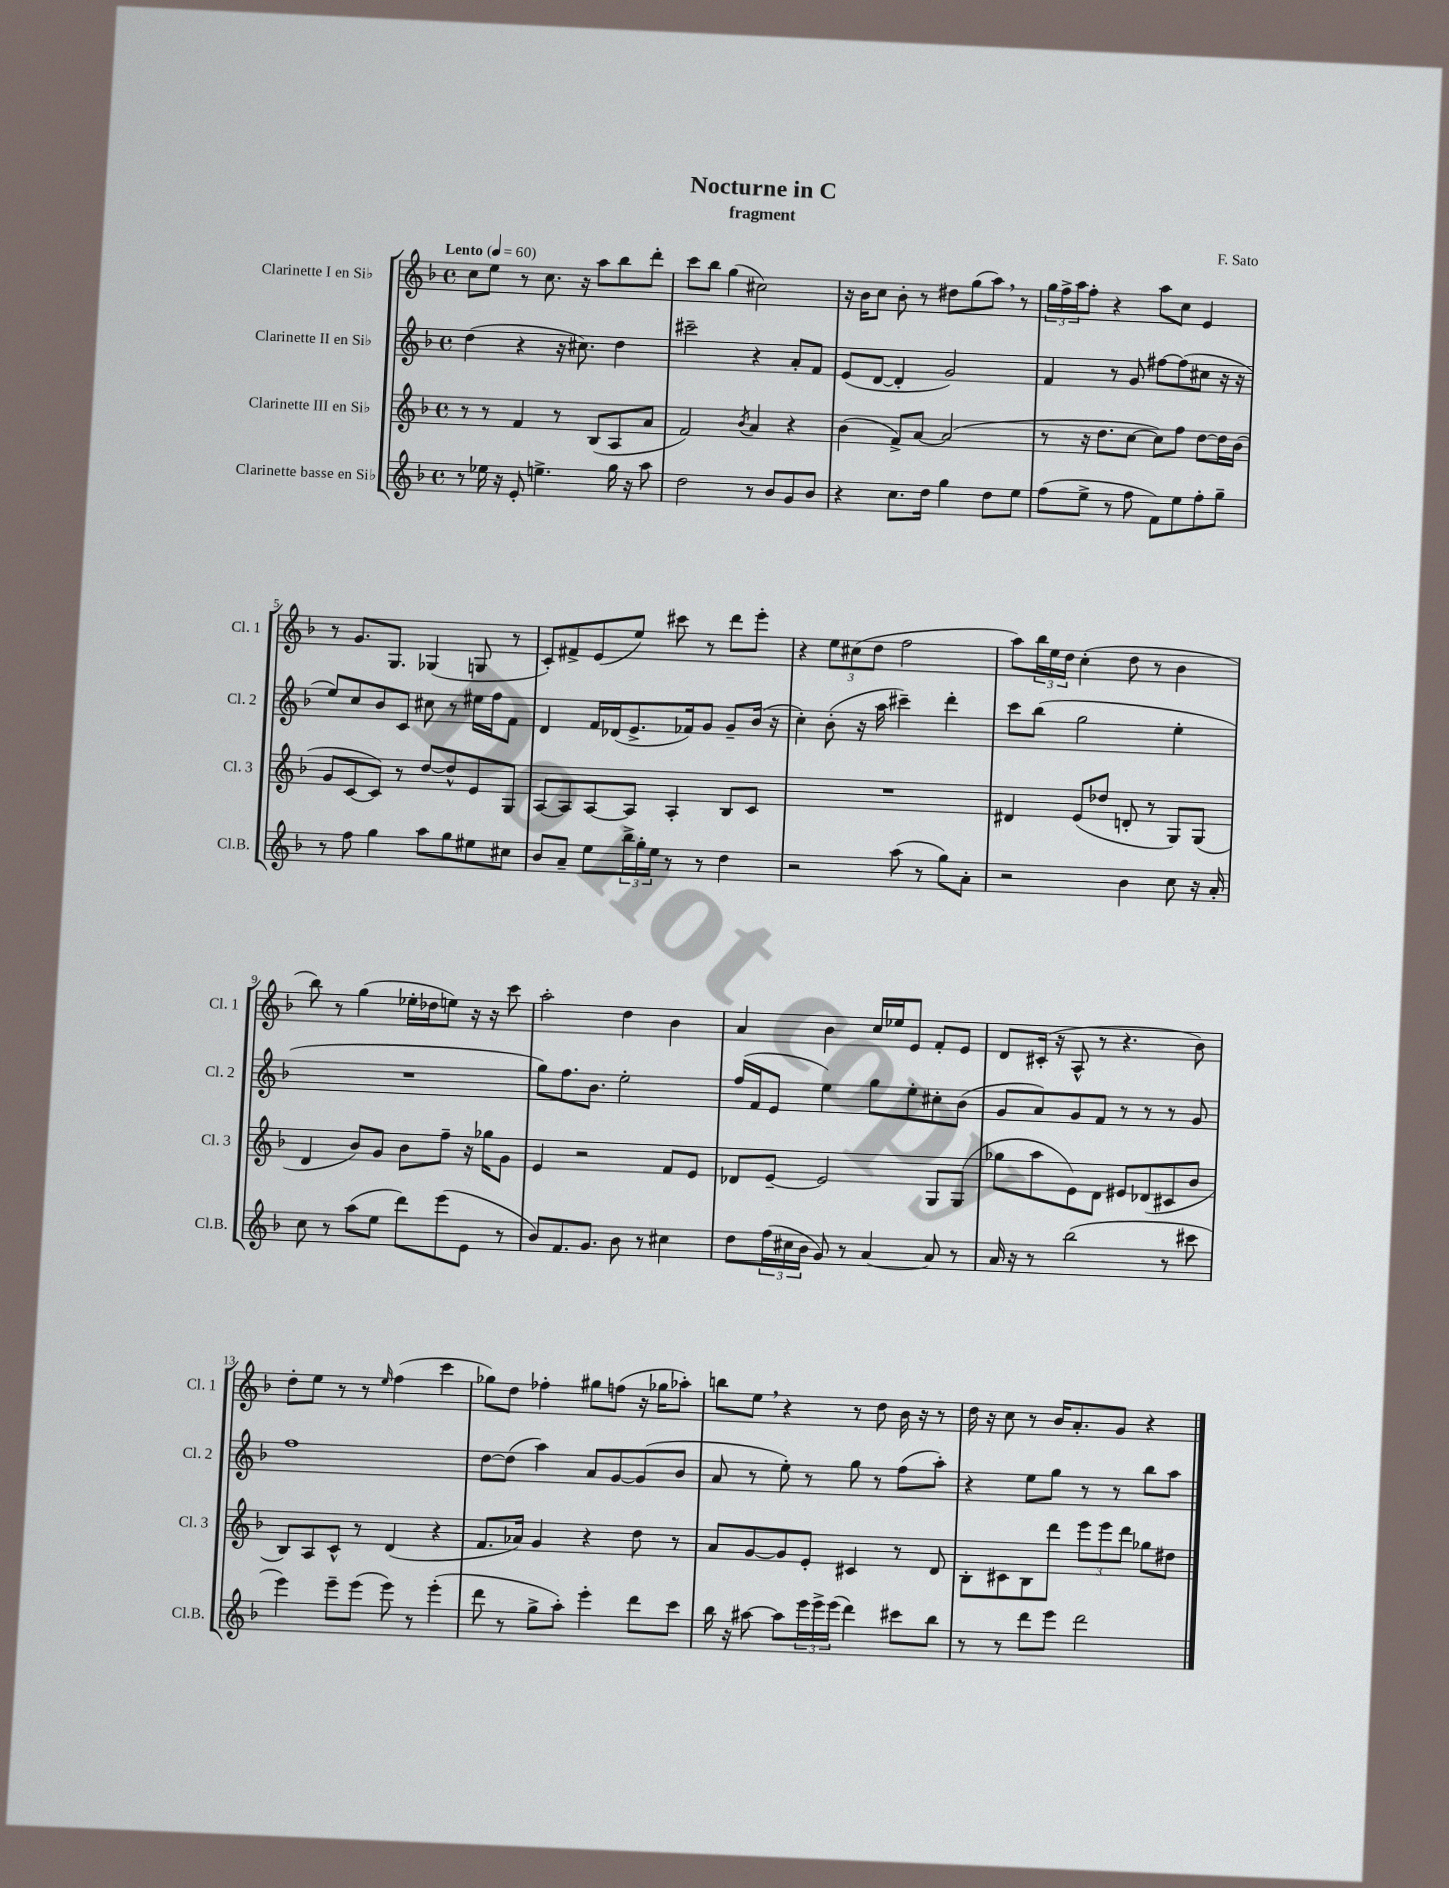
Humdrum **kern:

**kern	**kern	**kern	**kern
*part4	*part3	*part2	*part1
*staff4	*staff3	*staff2	*staff1
*I"Clarinette basse en Si♭	*I"Clarinette III en Si♭	*I"Clarinette II en Si♭	*I"Clarinette I en Si♭
*I'Cl.B.	*I'Cl. 3	*I'Cl. 2	*I'Cl. 1
*clefG2	*clefG2	*clefG2	*clefG2
*k[b-]	*k[b-]	*k[b-]	*k[b-]
*M4/4	*M4/4	*M4/4	*M4/4
*met(c)	*met(c)	*met(c)	*met(c)
*MM60	*MM60	*MM60	*MM60
=1	=1	=1	=1
!	!	!	!LO:TX:a:B:t=Lento
8r	8r	(4dd\	8cc\L
16ee-X\	8r	.	8ee\J
16r	.	.	.
8e'/	4f/	4r	8r
4.een^\	.	.	8.cc\
.	8r	16r	.
.	.	8.cc#X\)	16r
.	(8B-/L	.	8aa\L
16gg\	8A/	4dd\	8bb-\
16r	.	.	.
8aa\	8a/J	.	8ddd'\J
=2	=2	=2	=2
2dd\	2f/)	2ccc#X~\	8ccc\L
.	.	.	8bb-\J
.	.	.	(4gg\
.	8qb-/	.	.
8r	4a/	4r	2cc#X\)
8b-/L	.	.	.
8g/	4r	8a'/L	.
8b-/J	.	8f/J	.
=3	=3	=3	=3
4r	(4b-\	(8e/L	16r
.	.	.	16b-\KL
.	.	[8d/J	8cc\J
8.cc\L	8f^/L)	4d'/]	8b-'\
.	[8a/J	.	8r
16dd\Jk	.	.	.
4gg\	(2a/]	2g/)	8dd#X\L
.	.	.	(8gg\
8dd\L	.	.	8aa,\J)
8ee\J	.	.	8r
=4	=4	=4	=4
(8ff\L	8r	4f/	24gg\LL
.	.	.	24ff^\
.	.	.	24aa\J
8ee^\J	16r	.	8ff'\J
.	8.dd\L	.	.
8r	.	8r	4r
8ff\	[8cc\J	8g/	.
8f\L)	8cc\L])	[8ff#X\L	8aa\L
8ee\	8ff\J	(8ff#\]	8cc\J
8ff'\	[8dd\L	8cc#X\J	4e/
8gg~\J	16dd\L]	16r	.
.	(16b-\JJ	16r	.
!!LO:LB:g=z
=5	=5	=5	=5
8r	8g/L	8ee/L)	8r
8ff\	[8c/	8cc/	8.g/L
4gg\	8c/J])	8b-/	.
.	.	.	8.G/J
.	8r	8c/J	.
8aa\L	[8dd/L	8cc#X\	(4G-X/
8gg\	8dd^^/]	8r	.
8ee#X\	8e/	16ee#X\LL	8Gn/
.	.	16ff\J	.
8cc#X\J	8G/J	8f\J	8r
=6	=6	=6	=6
8b-/L	[8A/L	4d/	8c'/L)
8a~/J	8A/]	.	8f#X^/
8ee\L	[8A/	16f/LL	(8e/
.	.	(16d-X/J	.
24bb-^\L	8A/J]	8.e^/	8ee/J)
24gg'\	.	.	.
24ee\JJ	.	.	.
8r	4A'/	.	8ccc#X\
.	.	16f-X/k)	.
8r	.	8g/J	8r
4dd\	8B-/L	8g~/L	8ddd\L
.	8c/J	(16b-/Jk	8eee'\J
.	.	16r	.
=7	=7	=7	=7
2r	1r	4cc'\)	4r
.	.	(8b-'\	12ee\L
.	.	.	(12cc#X\
.	.	16r	.
.	.	.	12dd\J
.	.	16aa\	.
(8aa\	.	4ccc#X~\)	2ff\
8r	.	.	.
8gg\L)	.	4ddd'\	.
8a'\J	.	.	.
=8	=8	=8	=8
2r	4d#X/	8ccc\L	8aa\L)
.	.	(8bb-\J	24bb-\L
.	.	.	24ee\
.	.	.	24dd\JJ
.	(8e/L	2gg\	(4cc'\
.	8dd-X/J	.	.
4b-\	8dn'/	.	8dd\
.	8r	.	8r
8cc\	8G/L)	4ee'\	4b-\
16r	(8G/J	.	.
16a'/	.	.	.
!!LO:LB:g=z
=9	=9	=9	=9
8cc\	4d/	1r	8bb-\)
8r	.	.	8r
(8aa\L	8b-/L)	.	(4gg\
8ee\J	8g/J	.	.
8ddd\L)	8b-\L	.	16ee-X'\LL
.	.	.	16dd-X\J
(8eee\	8ff~\J	.	8een\J)
8e\J	16r	.	16r
.	16gg-X\KL	.	16r
8r	8g\J	.	8ccc\
=10	=10	=10	=10
8b-/L)	4e/	8gg\L)	2aa'\
8.f/	.	8.ff\	.
.	2r	.	.
8.g/J	.	8.b-\J	.
8b-\	.	2ee'\	4dd\
8r	.	.	.
4cc#X\	8f/L	.	4b-\
.	8e/J	.	.
=11	=11	=11	=11
8dd\L	8d-X/L	(16ff/LL	4a/
.	.	16f/J	.
(24ff\L	[8e~/J	8e/J	.
24cc#X\	.	.	.
24b-\JJ	.	.	.
8g/)	2e/]	4ee\)	4b-\
8r	.	.	.
[4a/	.	8gg\L	16cc/LL
.	.	.	16ee-X/J
.	.	8ee'\	8e/J
8a/]	8G/L	8cc#X'\	8f'/L
8r	(8G/J	(8b-\J	8e/J
=12	=12	=12	=12
16a/	8gg-X\L	8g/L	8d/L
16r	.	.	.
8r	8aa\	8a/)	(16c#X'/Jk
.	.	.	16r
(2bb-\	8e\)	8g/	8A^^/
.	8d\J	8f/J	8r
.	8e#X/L	8r	4.r
.	(8d-X/	8r	.
8r	8c#X/	8r	.
8ccc#X\	8b-/J	8g/	8b-\)
!!LO:LB:g=z
=13	=13	=13	=13
4eee\)	8B-/L)	1ff	8dd'\L
.	8A/	.	8ee\J
8eee~\L	8c^^/J	.	8r
(8eee\J	8r	.	8r
.	.	.	16qqee/
8eee\)	(4d/	.	(4ff\
8r	.	.	.
(4eee'\	4r	.	4ccc\
=14	=14	=14	=14
8ddd\	8.f/L	[8dd\L	8gg-X\L)
8r	.	(8dd\J]	8dd\J
.	16a-X/Jk)	.	.
8gg^\L	4g/	4aa\)	4ff-X'\
8aa'\J)	.	.	.
4eee'\	4r	8a/L	8gg#X\L
.	.	[8g/	(8ffn\J
8ddd\L	8dd\	(8g/]	16r
.	.	.	16gg-X\KL
8ccc\J	8r	8b-/J	8aa-X'\J)
=15	=15	=15	=15
16bb-\	8a/L	8a/	8bbn\L
16r	.	.	.
[8aa#X\	[8g/	8r	8ee,\J
8aa#\L]	8g/]	8ee'\)	4r
24eee\L	8e'/J	8r	.
24eee^\	.	.	.
(24eee\JJ	.	.	.
4ddd\)	4c#X/	8gg\	8r
.	.	8r	8dd\
8ccc#X\L	8r	(8ff\L	16b-\
.	.	.	16r
8bb-\J	8d/	8aa'\J)	8r
=16	=16	=16	=16
8r	8B-'\L	4r	16dd\
.	.	.	16r
8r	8c#X\	.	8cc\
8ddd\L	8B-\	8ee\L	8r
8eee\J	8ddd\J	8gg\J	16b-/KL
.	.	.	8.a'/
2ddd\	12eee\L	8r	.
.	12eee\	.	.
.	.	8r	8g/J
.	12ddd\J	.	.
.	8gg-X\L	8bb-\L	4r
.	8dd#X\J	8aa\J	.
==	==	==	==
*-	*-	*-	*-
